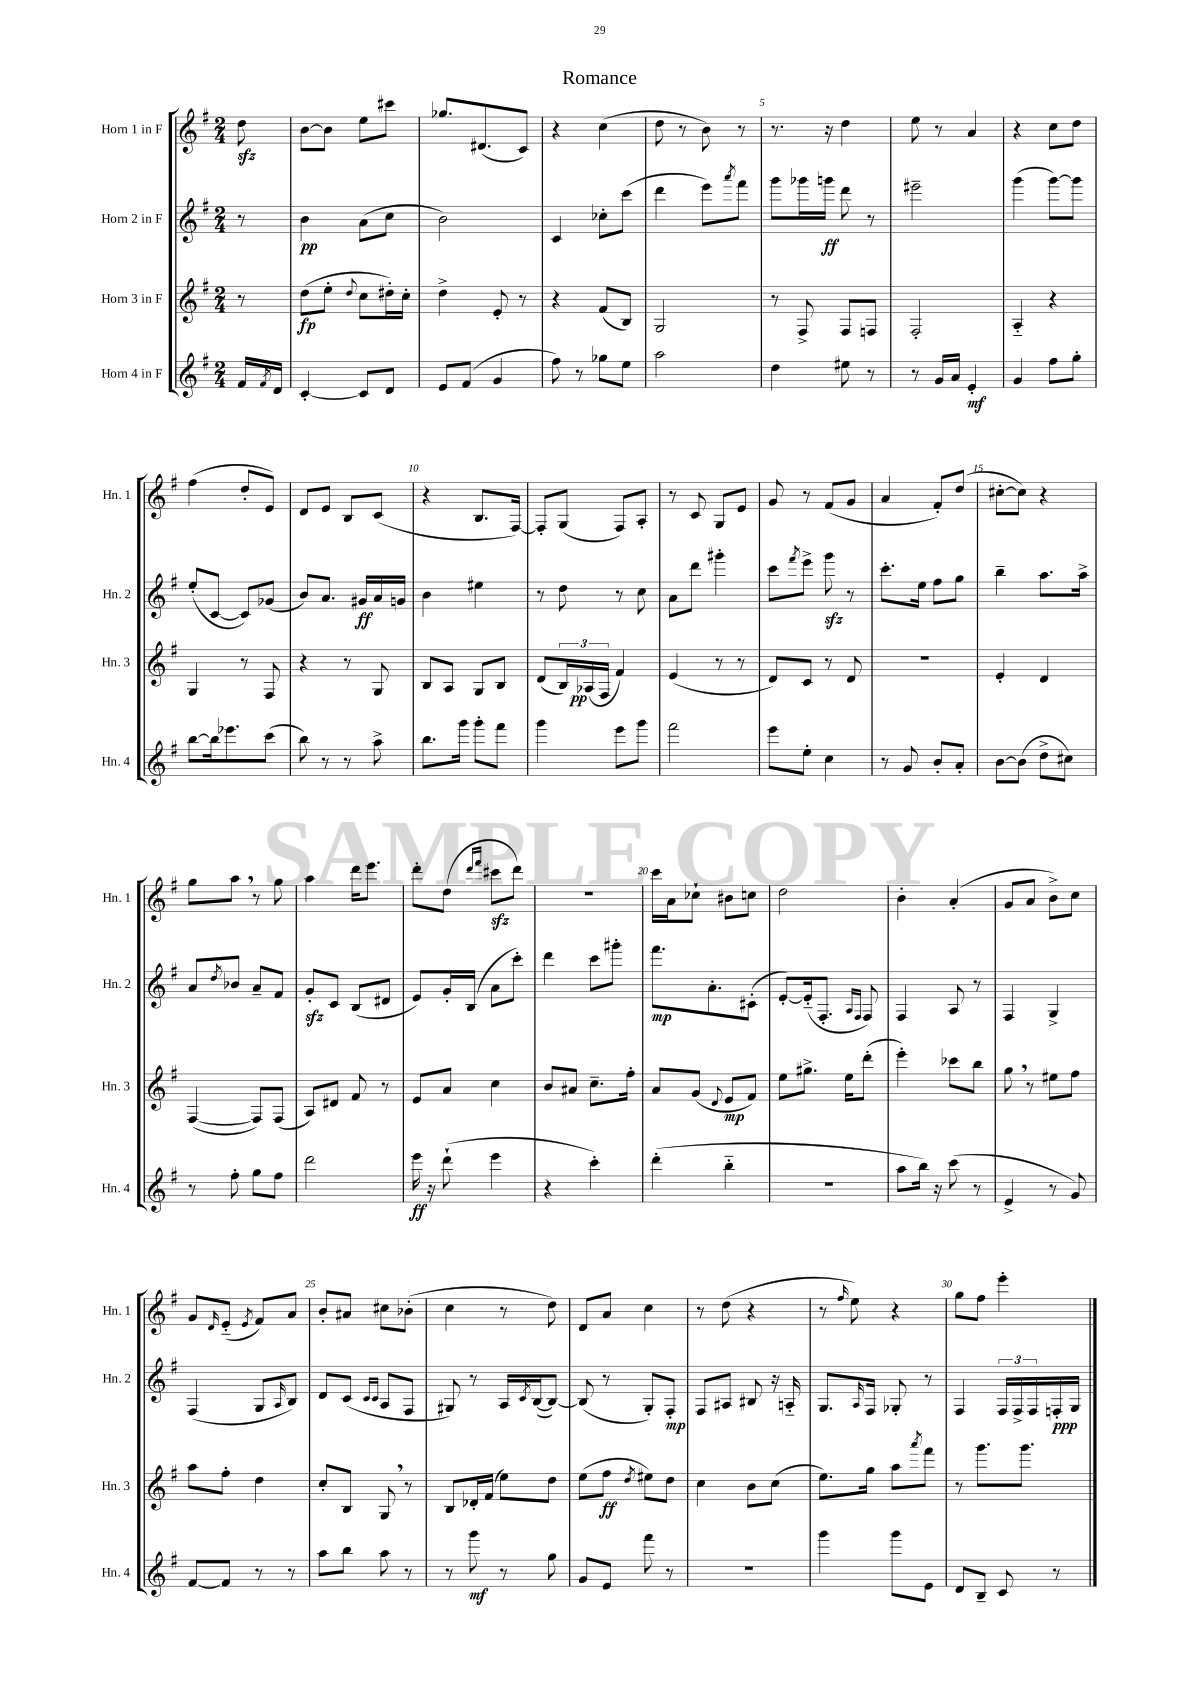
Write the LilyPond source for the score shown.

\header { title = "Romance" }
<<
\new StaffGroup <<
\new Staff = "s0" \with { instrumentName = "Horn 1 in F" shortInstrumentName = "Hn. 1" } {
    \clef treble \key g \major \numericTimeSignature \time 2/4 \partial 8
    d''8\sfz |
    b'8~ b'8 e''8 cis'''8 |
    ges''8. dis'8.( c'8) |
    r4 c''4( |
    d''8 r8 b'8) r8 |
    r8. r16 d''4 |
    e''8 r8 a'4 |
    r4 c''8 d''8 |
    fis''4( d''8-. e'8) |
    d'8 e'8 b8 c'8( |
    r4 b8. fis16~) |
    fis8-. g8( fis8) a8-. |
    r8 c'8 g8 e'8 |
    g'8 r8 fis'8( g'8 |
    a'4 fis'8-.) d''8( |
    cis''8~-. cis''8) r4 |
    g''8 a''8 \breathe r8 g''8 |
    a''4 d'''16 e'''8. |
    d'''8-. d''8( \grace { d'''16 fis'''16 } cis'''8\sfz d'''8) |
    R2 |
    c'''16 a'16 ces''8-! bis'8 c''8 |
    d''2 |
    b'4-. a'4-.( |
    g'8 a'8 b'8->) c''8 |
    g'8 \grace { d'16 } e'8-_( \acciaccatura { e'8 } fis'8) a'8 |
    b'8-. ais'8 cis''8 bes'8-.( |
    c''4 r8 d''8) |
    d'8 a'8 c''4 |
    r8 d''8( r4 |
    r8 \grace { fis''16 } e''8) r4 |
    g''8 fis''8 e'''4-. \bar "|." |
}
\new Staff = "s1" \with { instrumentName = "Horn 2 in F" shortInstrumentName = "Hn. 2" } {
    \clef treble \key g \major \numericTimeSignature \time 2/4 \partial 8
    r8 |
    b'4\pp a'8( c''8 |
    b'2) |
    c'4 ces''8-. c'''8( |
    d'''4 e'''8) \acciaccatura { a'''8 } fis'''8 |
    g'''8 ges'''16 g'''16\ff d'''8 r8 |
    eis'''2-- |
    g'''4( g'''8~) g'''8 |
    e''8-.( c'8~ c'8) ges'8( |
    b'8) a'8. gis'16\ff a'16 g'16 |
    b'4 eis''4 |
    r8 d''8 r8 c''8 |
    a'8 d'''8 gis'''4-. |
    c'''8 \acciaccatura { fis'''8 } e'''8-> g'''8\sfz r8 |
    c'''8.-. e''16 fis''8 g''8 |
    b''4-- a''8. a''16-> |
    a'8 \acciaccatura { d''8 } bes'8 a'8-- fis'8 |
    g'8-.\sfz c'8 b8( dis'8 |
    e'8) g'16-. b16( a'8 c'''8-.) |
    d'''4 c'''8 gis'''8-. |
    fis'''8.\mp a'8.-. cis'8-.( |
    e'8~-.) e'16-_( fis8.-. \grace { a16 fis16 } fis8) |
    fis4 a8 r8 |
    fis4 g4-> |
    fis4( g8 \grace { a16 } b8) |
    d'8 c'8( \grace { c'16 c'16 } a8 fis8 |
    gis8) r8 a16 \acciaccatura { c'8 } b16~( b8~) |
    b8( r8 g8-.) fis8-.\mp |
    fis8 ais8 bis8 r16 a16-_ |
    g8. \grace { a16 } fis16 ges8-. r8 |
    fis4 \tuplet 3/2 { fis16 fis16-> fis16 } f16-.\ppp g16 \bar "|." |
}
\new Staff = "s2" \with { instrumentName = "Horn 3 in F" shortInstrumentName = "Hn. 3" } {
    \clef treble \key g \major \numericTimeSignature \time 2/4 \partial 8
    r8 |
    d''8\fp( e''8-. \appoggiatura { d''8 } c''8 dis''16-.) c''16-. |
    d''4-> e'8-. r8 |
    r4 fis'8( b8) |
    g2 |
    r8 fis8-> fis8 f8 |
    fis2-. |
    a4-_ r4 |
    g4 r8 fis8 |
    r4 r8 g8 |
    b8 a8 g8 b8 |
    d'8( \tuplet 3/2 { b16) aes16\pp( fis16 } fis'4) |
    e'4( r8 r8 |
    d'8) c'8 r8 d'8 |
    r2 |
    e'4-. d'4 |
    fis4~( fis8) fis8( |
    a8) dis'8 fis'8 r8 |
    e'8 a'8 c''4 |
    b'8 ais'8 c''8.-- fis''16-. |
    a'8 g'8( \appoggiatura { d'8 } e'8\mp fis'8) |
    e''8 gis''8.-> e''16 d'''8-.( |
    e'''4-.) ces'''8 b''8 |
    g''8 \breathe r8 eis''8 fis''8 |
    a''8 fis''8-. d''4 |
    c''8-. b8 g8 \breathe r8 |
    b8 des'16-. fis'16( e''8) d''8 |
    e''8( fis''8\ff \acciaccatura { d''8 } eis''8) d''8 |
    c''4 b'8 c''8( |
    e''8.) g''16 a''8 \acciaccatura { a'''8 } fis'''8 |
    r8 g'''8. g'''8. \bar "|." |
}
\new Staff = "s3" \with { instrumentName = "Horn 4 in F" shortInstrumentName = "Hn. 4" } {
    \clef treble \key g \major \numericTimeSignature \time 2/4 \partial 8
    fis'16 \acciaccatura { fis'8 } d'16 |
    c'4~-. c'8 d'8 |
    e'8 fis'8( g'4 |
    fis''8) r8 ges''8 e''8 |
    a''2 |
    d''4 eis''8 r8 |
    r8 g'16 a'16 e'4-.\mf |
    g'4 fis''8 g''8-. |
    b''8~ b''16 ees'''8. c'''8( |
    b''8) r8 r8 a''8-> |
    b''8. g'''16 g'''8-. fis'''8 |
    g'''4 e'''8 g'''8 |
    fis'''2 |
    e'''8 e''8-. c''4 |
    r8 g'8 b'8-. a'8-. |
    b'8~ b'8( d''8-> cis''8) |
    r8 fis''8-. g''8 fis''8 |
    d'''2 |
    e'''16\ff r16 d'''8-!( e'''4 |
    r4 c'''4-.) |
    d'''4-.( b''4-_ |
    R2 |
    a''8 b''16) r16 c'''8( r8 |
    e'4-> r8 g'8) |
    fis'8~ fis'8 r8 r8 |
    a''8 b''8 a''8 r8 |
    r8 g'''8\mf r8 g''8 |
    g'8 e'8 fis'''8 r8 |
    R2 |
    g'''4 g'''8 e'8 |
    d'8 b8-- c'8 r8 \bar "|." |
}
>>
>>
\layout { \context { \Score \override BarNumber.break-visibility = ##(#f #t #t) barNumberVisibility = #(every-nth-bar-number-visible 5) } }
